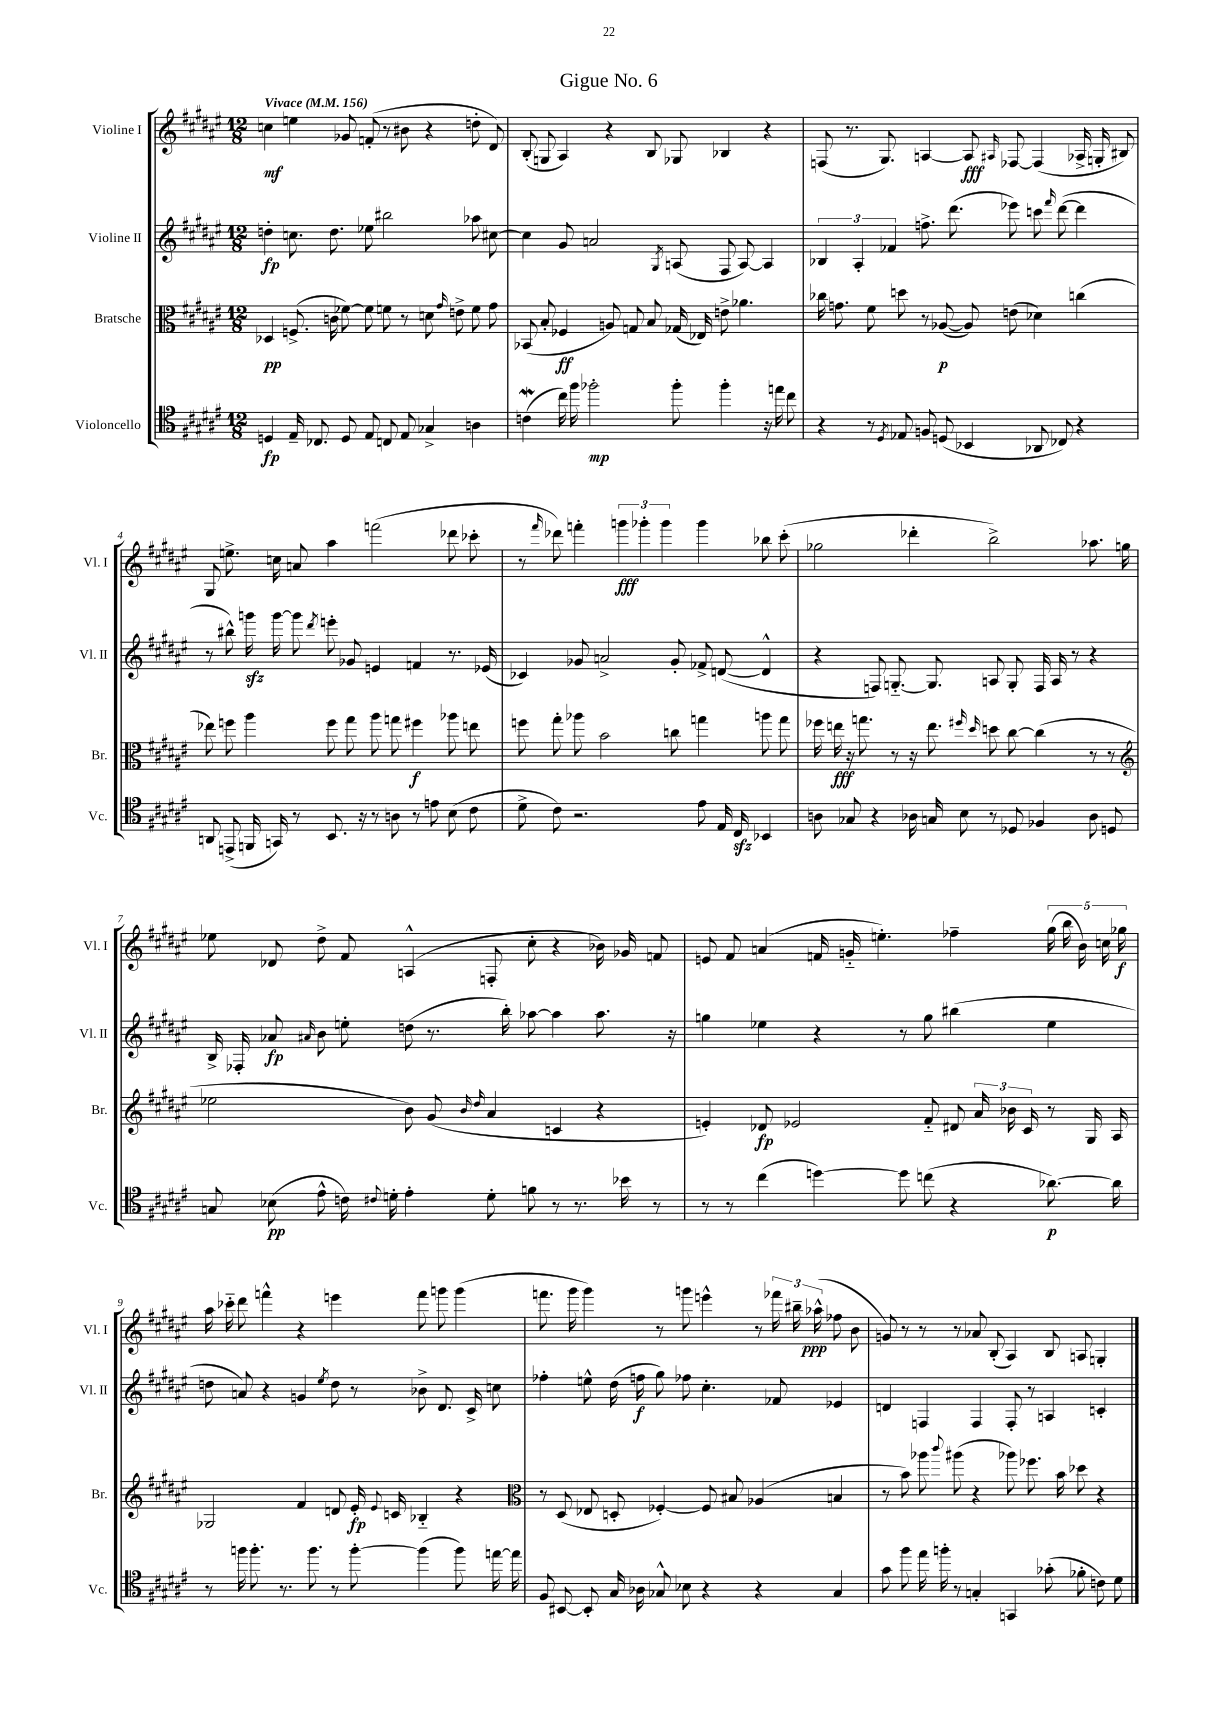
\header { title = "Gigue No. 6" }
<<
\new StaffGroup <<
\new Staff = "s0" \with { instrumentName = "Violine I" shortInstrumentName = "Vl. I" } {
    \clef treble \key fis \major \numericTimeSignature \time 12/8 \tempo "Vivace" 4 = 156
    \autoBeamOff c''4\mf e''4 ges'8 f'8-.( r8 bis'8 r4 d''8-. dis'8) |
    b8-.( g8 ais4) r4 b8 ges8 bes4 r4 |
    f8( r8. gis8.) a4~ a8\fff \grace { ais16 } fes8~ fes4( aes16-> g16-. bis8) |
    gis8 e''8.-> c''16 a'8 ais''4 f'''2( des'''8 ces'''8-. |
    r8 \grace { fis'''16 } des'''8) f'''4-. \tuplet 3/2 { g'''4\fff ges'''4-. ges'''4 } ges'''4 bes''8 cis'''8-.( |
    ges''2 des'''4-. b''2->) aes''8. g''16 |
    ees''8 des'8 dis''8-> fis'8 a4-^( f8-. cis''8-. r4 bes'16) ges'16 f'8 |
    e'8 fis'8 a'4( f'16 g'16-_ e''4.-.) fes''4-- \tuplet 5/4 { gis''16( b''16 b'16) c''16 ges''16\f } |
    ais''16 ces'''16-_ dis'''8 f'''4-^ r4 e'''4 f'''8 g'''8 g'''4( |
    f'''8. gis'''16 gis'''4) r8 g'''8 e'''4-^ r8 \tuplet 3/2 { fes'''16 bis''16-- aes''16-^\ppp( } fes''8 b'8 |
    g'8) r8 r8 r8 aes'8 b8-.( ais4) b8 a8 g4-. \bar "|." |
}
\new Staff = "s1" \with { instrumentName = "Violine II" shortInstrumentName = "Vl. II" } {
    \clef treble \key fis \major \numericTimeSignature \time 12/8
    \autoBeamOff d''4-.\fp c''8. d''8. ees''8 bis''2 aes''8 cis''8~ |
    cis''4 gis'8 a'2 \acciaccatura { gis8 } a8( fis8 a8~) a4 |
    \tuplet 3/2 { bes4 ais4-. fes'4 } f''8.-> dis'''8.( ees'''8) c'''8 \grace { fis'''16 } dis'''8~( dis'''4 |
    r8 bis''8-^) g'''16\sfz g'''16~ g'''8 \acciaccatura { dis'''8 } e'''8-. ges'8 e'4 f'4 r8. ees'16( |
    ces'4) ges'8 a'2-> ges'8-. fes'8-> d'8~( d'4-^ |
    r4 f8) g8.~-_ g8. a8 g8-. f16 a16 r8 r4 |
    b16-> fes16-. aes'8\fp \grace { ais'16 } b'8 e''8-. d''8( r8. b''16-.) aes''8~ aes''4 aes''8. r16 |
    g''4 ees''4 r4 r8 g''8 bis''4( ees''4 |
    d''8 a'8) r4 g'4 \acciaccatura { eis''8 } d''8 r8 bes'8-> dis'8. cis'16-> c''8 |
    fes''4-. e''8-^ dis''16( f''16\f gis''8) fes''8 cis''4.-. fes'8 ees'4 |
    d'4 f4 f4 f8-. r8 a4 c'4-. \bar "|." |
}
\new Staff = "s2" \with { instrumentName = "Bratsche" shortInstrumentName = "Br." } {
    \clef alto \key fis \major \numericTimeSignature \time 12/8
    \autoBeamOff des4\pp f8.->( c'16 fes'8~) fes'8 f'8 r8 d'8 \grace { gis'16 } e'8-> f'8 gis'8 |
    bes,8( b8-. fes4\ff a8) g8 b8 ges16( ees16) e'8-> aes'4. |
    ces''16 g'8. fis'8 d''8 r8 aes8~\p( aes8) e'8( des'4) c''4( |
    ees''8) f''8 ais''4 f''8 gis''8 ais''8 g''8 fis''4\f aes''8 e''8 |
    f''8 gis''8-. aes''8 b'2 c''8 g''4 a''8 g''8 |
    fes''16 e''16\fff r16 g''8. r8 r16 e''8. \grace { fis''16 dis''16 } d''8 cis''8~ cis''4( r8 r8 |
    \clef treble ees''2 b'8) gis'8( \grace { b'16 dis''16 } ais'4 c'4 r4 |
    e'4-.) des'8\fp ees'2 fis'8-_ dis'8 \tuplet 3/2 { ais'16 bes'16 cis'16 } r8 gis16 ais16 |
    ges2 fis'4 d'8 eis'16-.\fp \appoggiatura { eis'8 } c'16 bes4-_ r4 |
    \clef alto r8 dis8( ees8 d8-. fes4~-.) fes8 bis8 aes4( b4 |
    r8 b'8) aes''8 \appoggiatura { cis'''8 } ais''8( r4 aes''8) fes''8. b'16 des''8 r4 \bar "|." |
}
\new Staff = "s3" \with { instrumentName = "Violoncello" shortInstrumentName = "Vc." } {
    \clef tenor \key fis \major \numericTimeSignature \time 12/8
    \autoBeamOff d4\fp eis16-- ces8. d8 eis8 c8 eis8 ges4-> a4 |
    c'4\mordent( cis''16) fis''16 fes''2-.\mp fes''8-. fes''4-. r16 e''16 cis''8 |
    r4 r8 \acciaccatura { dis8 } ees8 f8 d8( bes,4 aes,8 ces8) r4 |
    a,8 e,8->( f,16 g,16) r8 b,8. r16 r8 a8 r8 e'8 b8( cis'8 |
    dis'8-> cis'8) r2. eis'8 eis16 cis16\sfz bes,4 |
    a8 ges8 r4 aes16 g16 b8 r8 des8 fes4 aes8 d8 |
    g8 bes8\pp( eis'8-^ c'16) \appoggiatura { cis'8 } d'16-. eis'4-. d'8-. f'8 r8 r8. bes'16 r8 |
    r8 r8 cis''4( d''4~) d''8 c''8( r4 aes'8.~\p) aes'16 |
    r8 f''16 f''8.-. r8. f''8. r8 f''8~-. f''4( f''8) e''16~ e''16 |
    fis8 bis,8~ bis,8-. gis16 aes16 ges8-^ bes8 r4 r4 ges4 |
    gis'8 fis''8 eis''16 f''16-. r8 g4-. g,4 ges'8-.( fes'8-. c'8) dis'8 \bar "|." |
}
>>
>>
